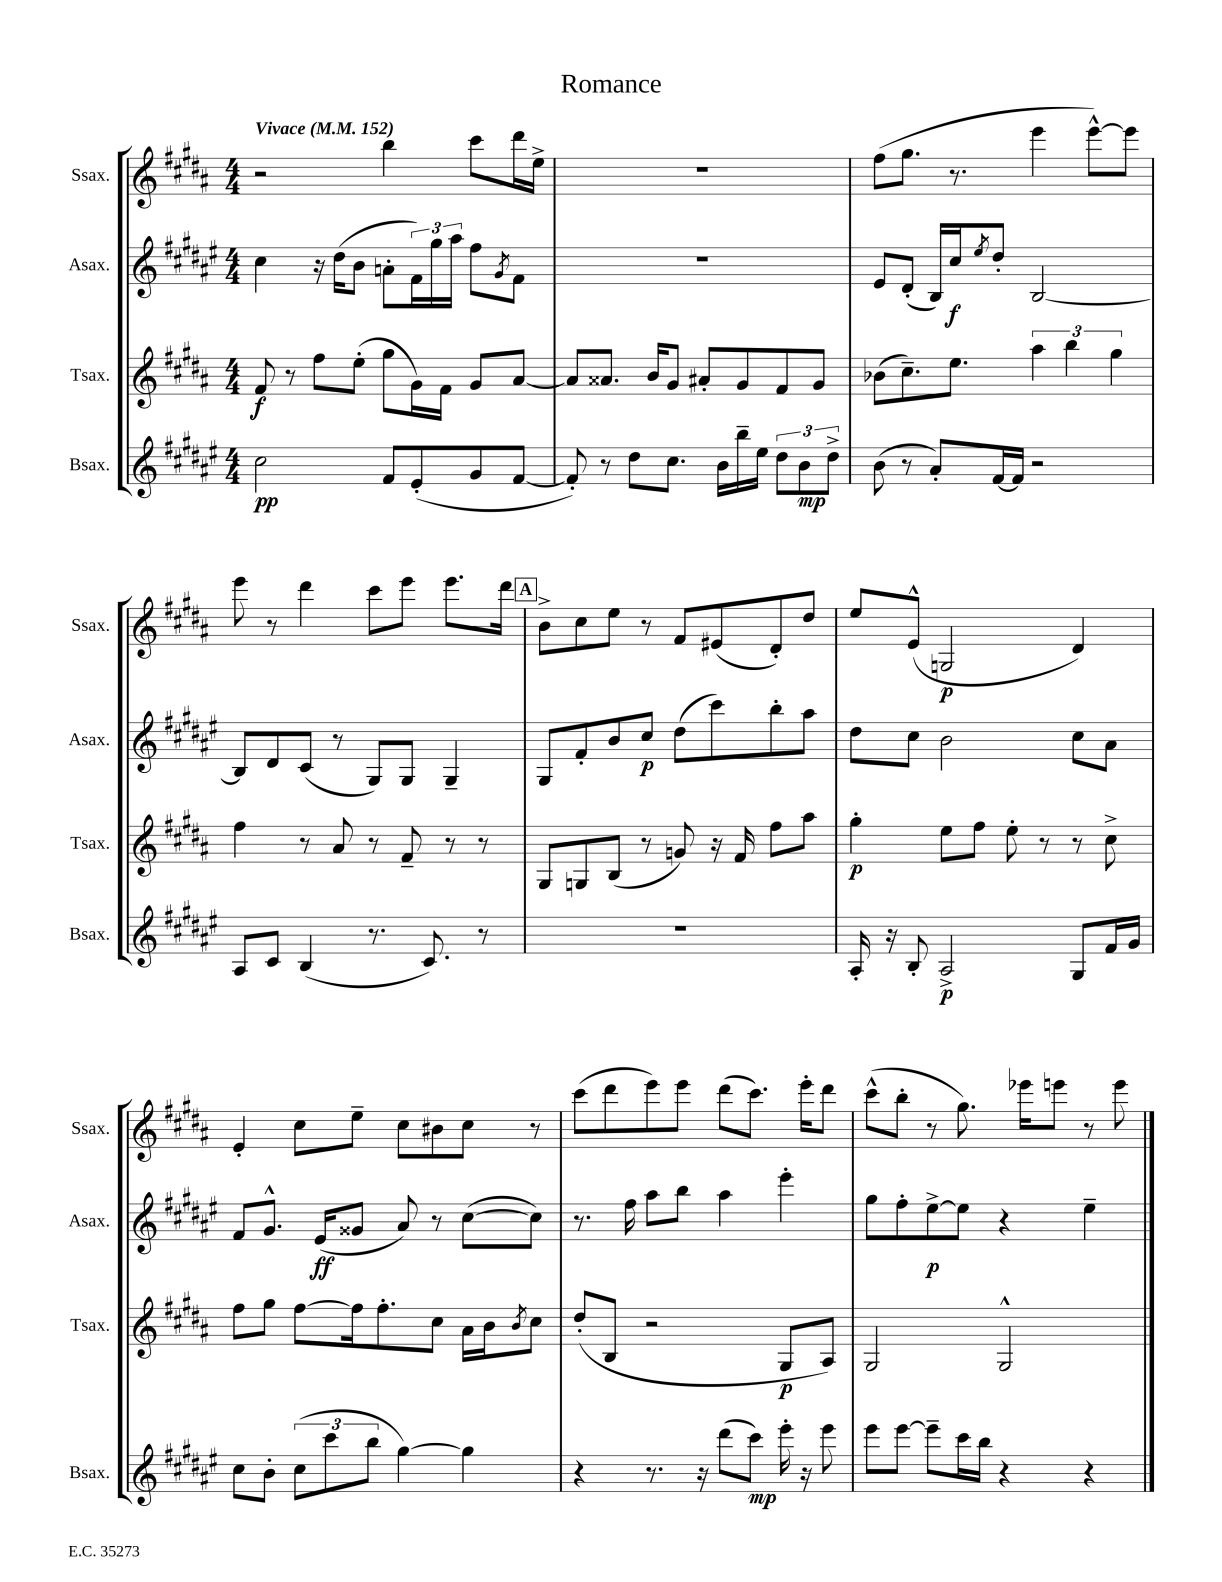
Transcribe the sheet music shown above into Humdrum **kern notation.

**kern	**kern	**kern	**kern
*staff4	*staff3	*staff2	*staff1
*clefG2	*clefG2	*clefG2	*clefG2
*k[f#c#g#d#a#e#]	*k[f#c#g#d#a#]	*k[f#c#g#d#a#e#]	*k[f#c#g#d#a#]
*M4/4	*M4/4	*M4/4	*M4/4
*MM152	*MM152	*MM152	*MM152
2cc#	8f#	4cc#	2r
.	8r	.	.
.	8ff#	16r	.
.	.	(16dd#	.
.	(8ee'	8b	.
8f#	8gg#	8a'	4bb
(8e#'	16g#)	24f#)	.
.	.	24gg#	.
.	16f#	.	.
.	.	24aa#	.
8g#	8g#	8ff#	8ccc#
.	.	8qg#	.
[8f#	[8a#	8f#	16ddd#
.	.	.	16ee^
=	=	=	=
8f#'])	8a#]	1r	1r
8r	8.a##	.	.
8dd#	.	.	.
.	16b	.	.
8.cc#	8g#	.	.
.	8a#'	.	.
16b	.	.	.
16bb~	8g#	.	.
16ee#	.	.	.
12dd#	8f#	.	.
12b	.	.	.
.	8g#	.	.
12dd#^	.	.	.
=	=	=	=
(8b	(8b-	8e#	(8ff#
8r	8.cc#~)	(8d#'	8.gg#
8a#')	.	16B)	.
.	8.ee	16cc#	8.r
.	.	8qee#	.
[16f#	.	8dd#'	.
16f#]	.	.	.
2r	6aa#	[2B	4eee
.	6bb	.	.
.	.	.	[8eee^^)
.	6gg#	.	.
.	.	.	8eee]
=	=	=	=
8A#	4ff#	8B]	8eee
8c#	.	8d#	8r
(4B	8r	(8c#	4ddd#
.	8a#	8r	.
8.r	8r	8G#)	8ccc#
.	8f#~	8G#	8eee
8.c#)	.	.	.
.	8r	4G#~	8.eee
8r	8r	.	.
.	.	.	16ddd#
=	=	=	=
1r	8G#	8G#	8b^
.	8G	8f#'	8cc#
.	(8B	8b	8ee
.	8r	8cc#	8r
.	8g)	(8dd#	8f#
.	16r	8ccc#)	(8e#
.	16f#	.	.
.	8ff#	8bb'	8d#')
.	8aa#	8aa#	8dd#
=	=	=	=
16A#'	4gg#'	8dd#	8ee
16r	.	.	.
8B'	.	8cc#	(8e^^
2A#^	8ee	2b	2G
.	8ff#	.	.
.	8ee'	.	.
.	8r	.	.
8G#	8r	8cc#	4d#)
16f#	8cc#^	8a#	.
16g#	.	.	.
=	=	=	=
8cc#	8ff#	8f#	4e'
8b'	8gg#	8.g#^^	.
(12cc#	[8ff#	.	8cc#
.	.	(16e#	.
12ccc#	.	.	.
.	16ff#]	8g##	8ee~
12bb	.	.	.
.	8.ff#'	.	.
[4gg#)	.	8a#)	8cc#
.	8cc#	8r	8b#
4gg#]	16a#	([8cc#	8cc#
.	16b	.	.
.	8qb	.	.
.	8cc#	8cc#])	8r
=	=	=	=
4r	(8dd#'	8.r	(8ccc#
.	8B	.	8ddd#
.	.	16ff#	.
8.r	2r	8aa#	8eee)
.	.	8bb	8eee
16r	.	.	.
(8ddd#	.	4aa#	(8ddd#
8ccc#)	.	.	8.ccc#)
16eee#'	8G#	4eee#'	.
16r	.	.	16eee'
8eee#	8A#)	.	8ddd#
=	=	=	=
8eee#	2G#	8gg#	(8ccc#^^
[8eee#	.	8ff#'	8bb'
8eee#~]	.	[8ee#^	8r
16ccc#	.	8ee#]	8.gg#)
16bb	.	.	.
4r	2G#^^	4r	.
.	.	.	16eee-
.	.	.	8eee
4r	.	4ee#~	8r
.	.	.	8eee
==	==	==	==
*-	*-	*-	*-
